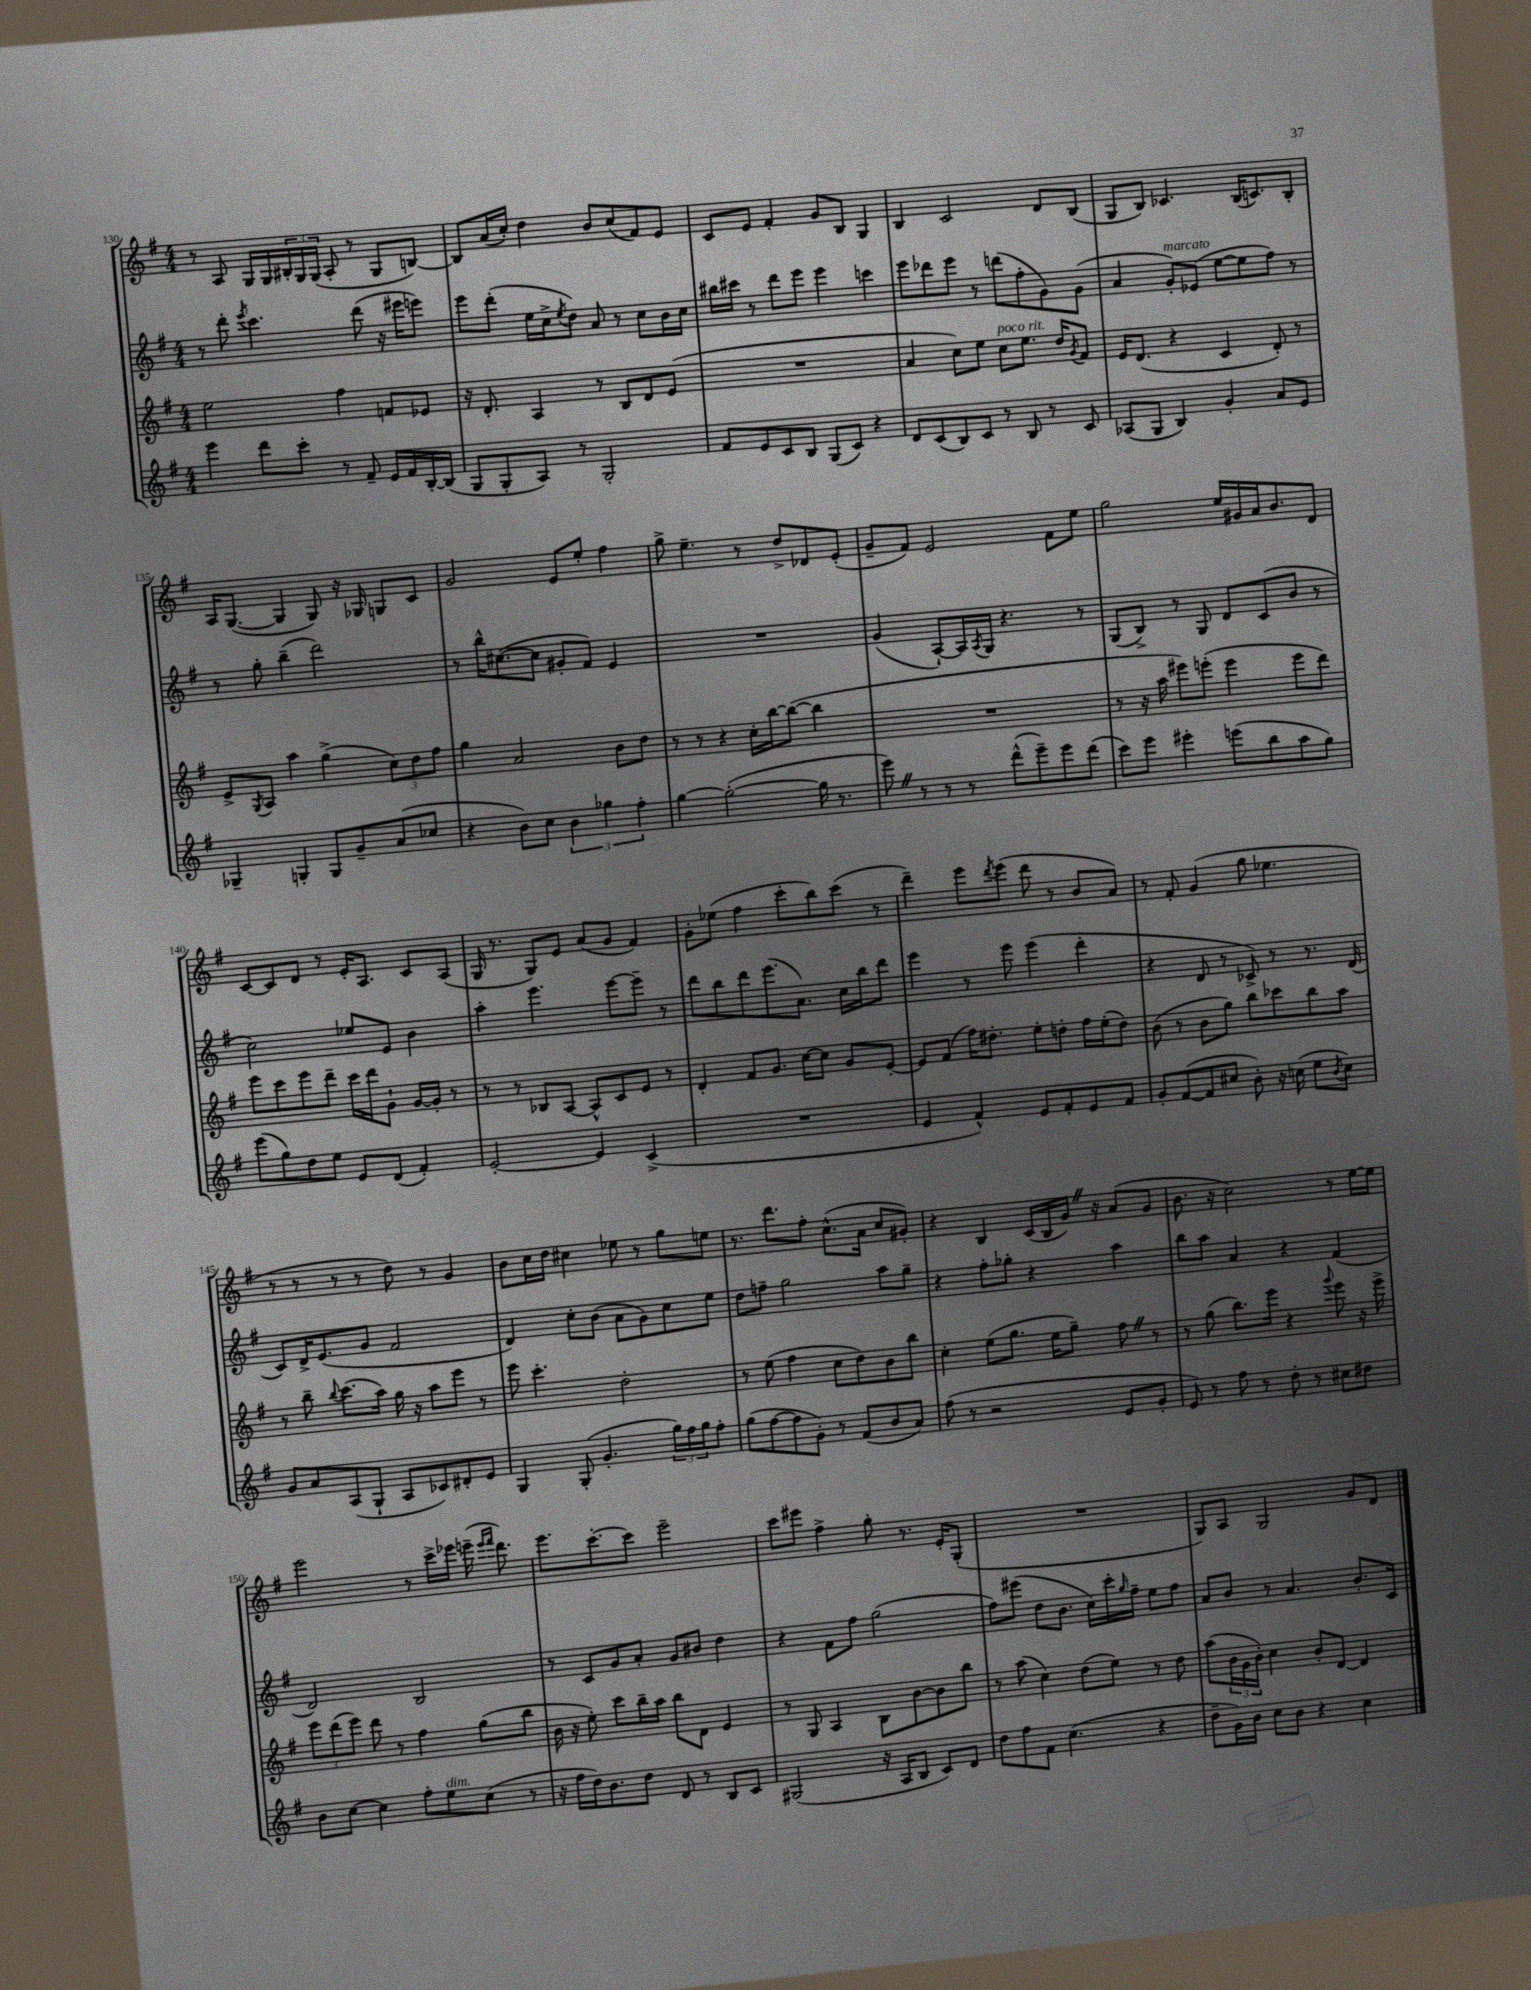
<<
\new StaffGroup <<
\new Staff = "s0" {
    \clef treble \key g \major \numericTimeSignature \time 4/4
    r8 a8 g16 g16 \tuplet 3/2 { bis16-. g16 g16( } a8-. r8 g8 b8~) |
    b8 a'16( c''16-.) d''4 b'8 c''8( fis'8) e'8 |
    c'8 e'8 fis'4-. g'8 b8 g4 |
    b4 c'2 d'8 b8( |
    g8 b8) ces'4. b16( c'8.) b8-. |
    a16 g8.~( g4 g8) r16 ges16 g8 c'8 |
    g'2 e'8 e''8-. fis''4 |
    g''8-> e''4.-- r8 d''8-> des'8 e'8-.( |
    g'8-- fis'8) e'2 fis'8 e''8 |
    g''2 e''16 gis'16 a'16 b'8. d'8 |
    c'8~ c'8 d'8 r8 e'16-. a8. c'8 a8( |
    g16 r8. g8) e'8 a'8( g'8 fis'4) |
    g'8-. ees''8( fis''4 c'''8-. b''8) c'''8( r8 |
    d'''4--) e'''8 \acciaccatura { d'''8 } e'''8( d'''8 r8 b'8 a'8) |
    r8 fis'8-. g'4( g''8 ees''4. |
    r8 r8 r8 r8 d''8) r8 g'4 |
    b'8 c''16 d''16 cis''4 ees''8 r8 g''8 e''8 |
    r8. d'''8. fis''8-. c''8.-^( a'16 c''8 gis'8-.) |
    r4 b4 c'16( b16 g'16) \once \override BreathingSign.text = \markup { \musicglyph "scripts.caesura.straight" } \breathe r16 a'8( g'8 |
    b'8. r16 c''2) r8 e''16~ e''16 |
    e'''2 r8 c'''16-> ees'''16 e'''16--( \grace { e'''16 fis'''16 } d'''8.) |
    e'''8. c'''8.~-. c'''8 e'''2-- |
    c'''8 eis'''8 fis''4-> g''8-. r8. e'16-. g8-.( |
    R1 |
    g8) a8 g2 g'8 d'8 \bar "|." |
}
\new Staff = "s1" {
    \clef treble \key g \major \numericTimeSignature \time 4/4
    r8 d'''8-. \acciaccatura { e'''8 } c'''4. d'''8( r16 eis'''16 e'''8) |
    e'''8 d'''8-.( e''16 c''16-> \acciaccatura { e''8 } d''8) a'8 r8 c''8 b'16 c''16 |
    bis''16 cis'''16 r8 d'''8 e'''8 e'''4 c'''4 |
    e'''8 des'''8 e'''8 r8 d'''8( fis''8-. g'8) g'8( |
    a'4 g'8-.^\markup { \italic "marcato" }) ees'8( e''8~ e''8 fis''8) r8 |
    r8 g''8-. b''4--( d'''2) |
    r8 b''16-^ cis''8.~( cis''8 gis'8-. fis'8) e'4 |
    R1 |
    g'4( a8~-!) a16 \acciaccatura { a8 } g16 r4. r8 |
    g8( b8->) r8 g8 d'8 c'8( b'8 r8 |
    c''2) ees''8 e'8 b'4 |
    a''4-. e'''4. e'''8~ e'''8-- r8 |
    d'''8 b''8 d'''8 e'''8.( a'8.) c''16 b''16 d'''8 |
    e'''4 r8 e'''8 e'''4( d'''4-. |
    r4 d'8 r8 ces'8->) r8 r8. d'16( |
    c'8) d'16-> e'8.( g'8 fis'2 |
    d'4) c''8-. b'8( a'8 g'8) c''8 e''8 |
    d''8 f''8-- g''2 a''8 g''8-- |
    r4 fis''8-. ges''8-. r4 a''4 |
    b''8 a''8 a'4 r4 fis'4( |
    d'2) b2 |
    r8 c'8 g'8 a'8-. g'8 bis'8 d''4 |
    r4 fis'8 fis''8 g''2( |
    fis''8) eis'''8( d''8 b'8. c''16) c'''16-. \grace { g''16 } fis''16-- e''8 fis''8 |
    a'8 b'8 r8 a'4. b'8.-. c'16 \bar "|." |
}
\new Staff = "s2" {
    \clef treble \key g \major \numericTimeSignature \time 4/4
    e''2 fis''4 f'8 ees'8 |
    r16 d'8.-. a4 r8 b8 d'8 e'8( |
    R1 |
    a'4 c''8) e''8 c''8^\markup { \italic "poco rit." } e''8. d''16 \acciaccatura { g'8 } fis'8 |
    e'16 d'8.( r4 c'4 d'8-.) r8 |
    e'8-> \acciaccatura { g8 } a8 a''4 g''4->( \tuplet 3/2 { c''8) d''8 fis''8 } |
    g''4 a'2 b'8 d''8 |
    r8 r8 r4 c''16-. b''16~ b''8~( b''4 |
    R1 |
    r8 r16 a''16 eis'''8) e'''8-.( e'''4 e'''8 d'''8) |
    e'''8 c'''8 e'''8 d'''8-- c'''16 d'''16 g'8-! g'16~ g'16-. r8 |
    r8 r8 bes8 a8~ a8-^ c'8 e'8 r8 |
    d'4-. fis'8 g'8. c''16~ c''8 g'8 e'8~-. |
    e'8 fis'8( fis''16) dis''8.-. e''8-. d''8-. fis''16 e''16-.( d''8) |
    b'8( r8 b'8 g''8) b''8 ces'''8 b''8 a''8 |
    r8 b''8-- \appoggiatura { b''8 } c'''8.( a''16) g''16 r16 a''8 e'''8 r8 |
    e'''8 c'''4.-. d''2-. |
    r8 e''8( fis''4 c''8 d''8) b'8 b''8 |
    c''4-. e''8( g''8. e''16 g''8--) fis''8 \once \override BreathingSign.text = \markup { \musicglyph "scripts.caesura.straight" } \breathe r8 |
    r8 g''8( b''8.) e'''16 r4 \appoggiatura { g'''8 } e'''8 r16 e'''16-> |
    \tuplet 3/2 { e'''8 d'''8( e'''8) } d'''8 r8 fis''4 g''8( b''8 |
    b'16 r16 e''8-.) c'''8 b''16-- a''16 b''8 d'8 e'4 |
    r8 g8 a4 b8 b'8~ b'8 b''8 |
    r8 a''8( c''4) d''8( e''8) r8 d''8 |
    a''8( \tuplet 3/2 { b'16 g'16 b'16-.) } c''4 b'8-. d'8~ d'4 \bar "|." |
}
\new Staff = "s3" {
    \clef treble \key g \major \numericTimeSignature \time 4/4
    e'''4 d'''8 c'''8-. r8 fis'8-- e'16 fis'16 b16~-. b16( |
    g8 g8-. a8) r8 g2-. |
    fis'8 e'8 c'8 b8 g8( c'8) r4 |
    d'8 c'8( b8) c'8 r8 b8 r8 c'8 |
    aes8( g8 b4) g'4-. a'8 e'8 |
    ges4-- g4-. g8 g'8-- a'8( ces''8 |
    r4 b'8) c''8 \tuplet 3/2 { b'4 ges''4 fis''4-. } |
    g''4~ g''2~-.( g''16 r8. |
    e'''8) \once \override BreathingSign.text = \markup { \musicglyph "scripts.caesura.straight" } \breathe r8 r8 r8 d'''8-^( e'''8--) e'''8 d'''8( |
    c'''8) e'''8 eis'''4-. e'''8( b''8 a''8 g''8) |
    e'''8( g''8) d''8 e''8 e'8 d'8( fis'4-.) |
    e'2~-. e'4 c'4->( |
    R1 |
    e'4 fis'4-^) e'8 fis'8-. e'8 fis'8 |
    g'8-. fis'8~( fis'8 cis''8 b'8-.) r16 c''16( e''8 \acciaccatura { b'8 } c''8) |
    g'8 a'8 a8( g8-! a8 ces'8) dis'8-. e'8 |
    g4 g8-.( g'4.-. \tuplet 3/2 { g''16) fis''16 g''16 } fis''8-. |
    g''8( fis''8~ fis''8 g'8-.) r8 fis'8( b'8 a'8) |
    fis''8( r8 r2 e'8 g'8-. |
    e'8) r8 fis''8 r8 d''8-. r8 cis''8 dis''8 |
    b'8 c''8~ c''4 fis''8-. e''8^\markup { \italic "dim." } c''8( r8 |
    r16 fis''16 d''16) b'8. d''8 d'8 r8 b8 c'8 |
    gis2( r16 a16 b8 c'8) d'8 |
    d''8 fis''8 fis'8 c''4.( r4 |
    d''8-- g'16) b'16 c''8 b'8 r4 c''4 \bar "|." |
}
>>
>>
\layout { \context { \Score currentBarNumber = #130 } }
